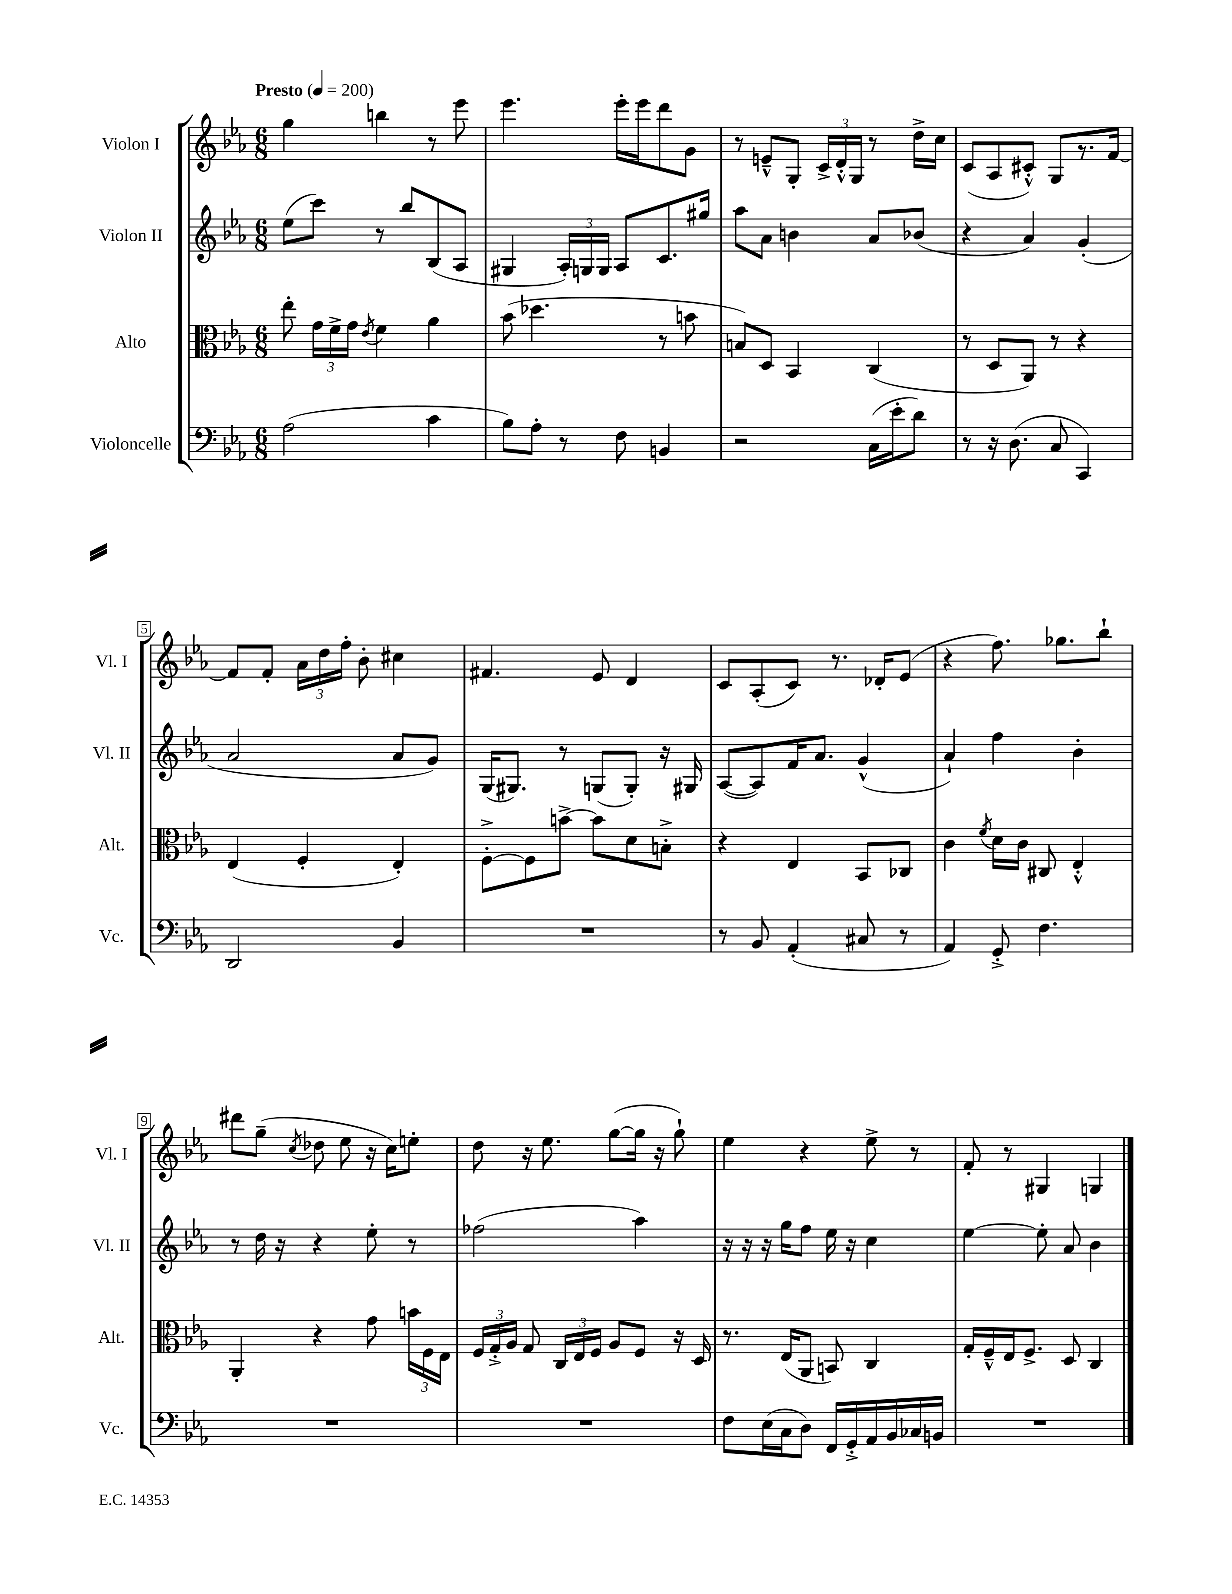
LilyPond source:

<<
\new StaffGroup <<
\new Staff = "s0" \with { instrumentName = "Violon I" shortInstrumentName = "Vl. I" } {
    \clef treble \key ees \major \numericTimeSignature \time 6/8 \tempo "Presto" 4 = 200
    \autoBeamOff g''4 b''4 r8 ees'''8 |
    ees'''4. ees'''16[-. ees'''16 d'''8 g'8] |
    r8 e'8[---^ g8]-. \tuplet 3/2 { c'16[-> d'16-.-^ g16] } r8 d''16[-> c''16] |
    c'8[( aes8 cis'8]-.-^) g8[ r8. f'16]~ |
    f'8[ f'8]-. \tuplet 3/2 { aes'16[ d''16 f''16]-. } bes'8-. cis''4 |
    fis'4. ees'8 d'4 |
    c'8[ aes8-.( c'8]) r8. des'16[-. ees'8]( |
    r4 f''8.) ges''8.[ bes''8]-! |
    dis'''8[ g''8]--( \acciaccatura { c''8 } des''8 ees''8 r16 c''16[) e''8]-. |
    d''8 r16 ees''8. g''8[~( g''16] r16 g''8-!) |
    ees''4 r4 ees''8-> r8 |
    f'8-. r8 gis4 g4 \bar "|." |
}
\new Staff = "s1" \with { instrumentName = "Violon II" shortInstrumentName = "Vl. II" } {
    \clef treble \key ees \major \numericTimeSignature \time 6/8
    \autoBeamOff ees''8[( c'''8]) r8 bes''8[ bes8( aes8] |
    gis4 \tuplet 3/2 { aes16[-.) g16 g16] } aes8[ c'8. gis''16] |
    aes''8[ aes'8] b'4 aes'8[ bes'8]( |
    r4 aes'4) g'4-.( |
    aes'2 aes'8[ g'8]) |
    g16[( gis8.]) r8 g8[( g8]-.) r16 gis16 |
    aes8[~( aes8) f'16 aes'8.] g'4-^( |
    aes'4-!) f''4 bes'4-. |
    r8 d''16 r16 r4 ees''8-. r8 |
    fes''2( aes''4) |
    r16 r16 r16 g''16[ f''8] ees''16 r16 c''4 |
    ees''4~ ees''8-. aes'8 bes'4 \bar "|." |
}
\new Staff = "s2" \with { instrumentName = "Alto" shortInstrumentName = "Alt." } {
    \clef alto \key ees \major \numericTimeSignature \time 6/8
    \autoBeamOff ees''8-. \tuplet 3/2 { g'16[ f'16-> g'16] } \acciaccatura { ees'8 } f'4 aes'4 |
    bes'8( des''4. r8 b'8 |
    b8[) d8] bes,4 c4( |
    r8 d8[ aes,8]) r8 r4 |
    ees4( f4-. ees4-.) |
    f8[~-.-> f8 b'8]~-> b'8[ d'8 b8]-.-> |
    r4 ees4 bes,8[ ces8] |
    c'4 \acciaccatura { f'8 } d'16[ c'16] cis8 ees4-.-^ |
    aes,4-. r4 g'8 \tuplet 3/2 { b'16[ f16 ees16] } |
    \tuplet 3/2 { f16[ g16-.-> aes16] } g8 \tuplet 3/2 { c16[ ees16 f16] } aes8[ f8] r16 d16 |
    r8. ees16[( aes,8] b,8) c4 |
    g16[-. f16---^ ees16 f8.]-> d8 c4 \bar "|." |
}
\new Staff = "s3" \with { instrumentName = "Violoncelle" shortInstrumentName = "Vc." } {
    \clef bass \key ees \major \numericTimeSignature \time 6/8
    \autoBeamOff aes2( c'4 |
    bes8[) aes8]-. r8 f8 b,4 |
    r2 c16[( ees'16-. d'8]) |
    r8 r16 d8.( c8 c,4) |
    d,2 bes,4 |
    R2. |
    r8 bes,8 aes,4-.( cis8 r8 |
    aes,4) g,8-.-> f4. |
    R2. |
    R2. |
    f8[ ees16( c16 d8]) f,16[ g,16-.-> aes,16 bes,16 ces16 b,16] |
    R2. \bar "|." |
}
>>
>>
\layout { \context { \Score \override BarNumber.stencil = #(make-stencil-boxer 0.1 0.3 ly:text-interface::print) } }
